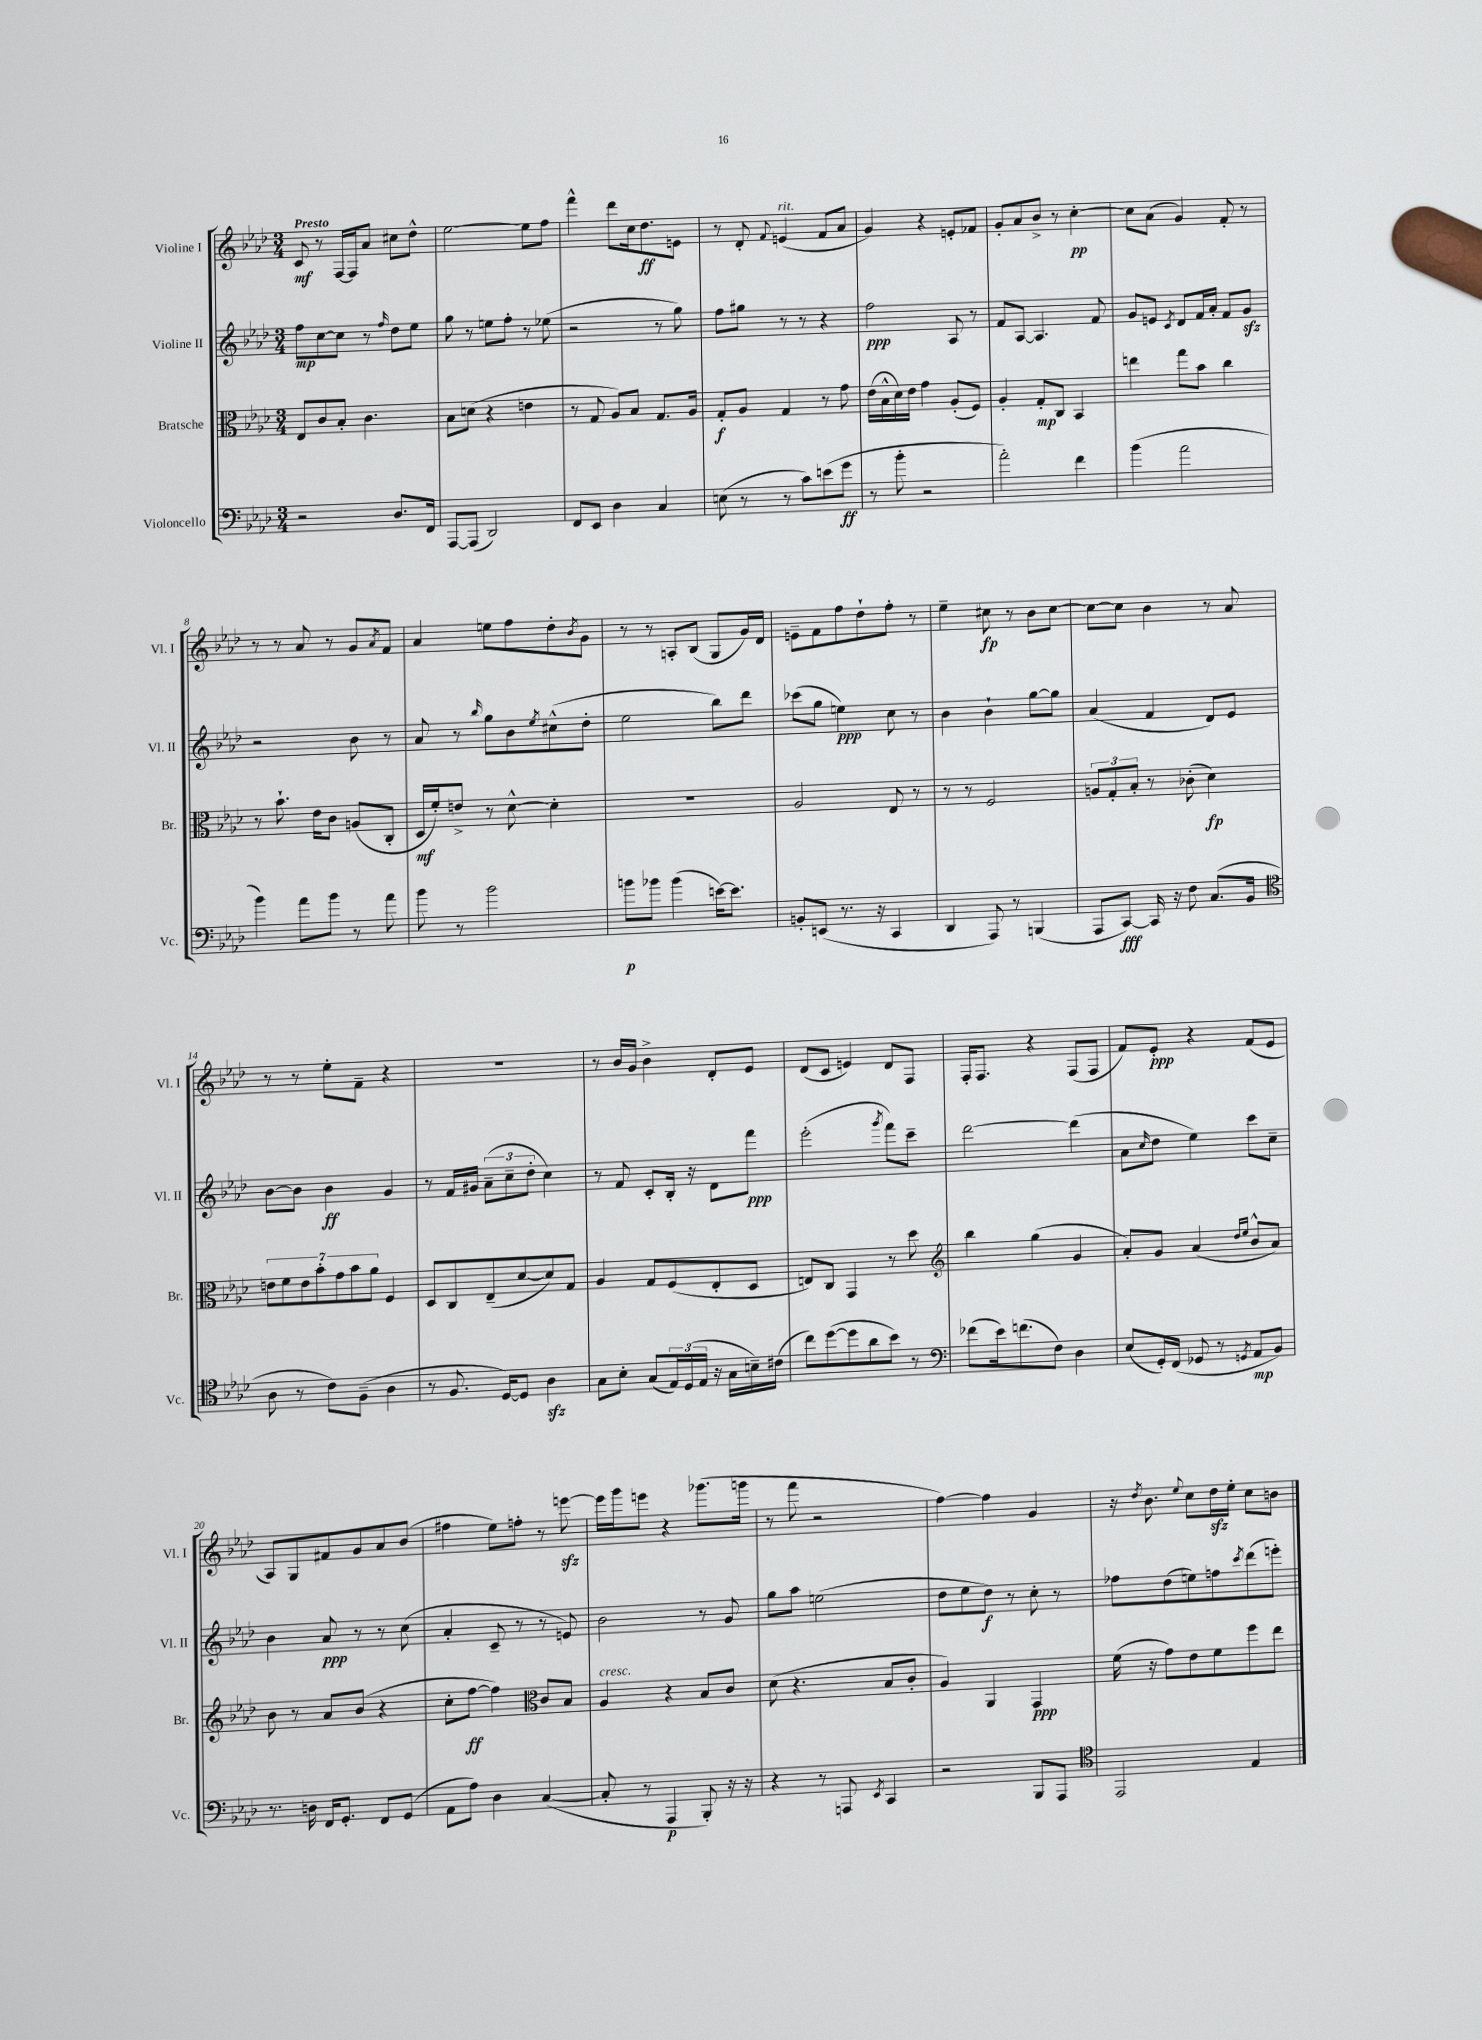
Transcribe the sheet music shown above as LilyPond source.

<<
\new StaffGroup <<
\new Staff = "s0" \with { instrumentName = "Violine I" shortInstrumentName = "Vl. I" } {
    \clef treble \key aes \major \numericTimeSignature \time 3/4 \tempo "Presto"
    c'8\mf r8 f16~ f16 aes'8 cis''8 des''8-^ |
    ees''2~ ees''8 f''8 |
    f'''4-^ des'''8 c''16 des''8.\ff e'8 |
    r8 des'8-. \appoggiatura { f'8 } e'4^\markup { \italic "rit." }( f'8 aes'8 |
    g'4) r4 e'8-. fes'8 |
    g'8-. aes'8 bes'8-> r8 c''4~-.\pp |
    c''8 aes'8( g'4) f'8-. r8 |
    r8 r8 aes'8 r8 g'8 \acciaccatura { aes'8 } f'8 |
    aes'4 e''8 f''8 des''8-. \acciaccatura { bes'8 } g'8 |
    r8 r8 a8-. bes8( g8 g'16) des'16 |
    e'8-- f'8 f''8 des''8-! f''8-. r8 |
    ees''4-- cis''8\fp r8 bes'8 cis''8~ |
    cis''8~ cis''8 bes'4 r8 aes'8 |
    r8 r8 ees''8-. f'8-- r4 |
    R2. |
    r8 bes'16 g'16 bes'4-> des'8-. ees'8 |
    des'8( c'8 e'4) des'8 f8 |
    f16-. f8. r4 f8( f8 |
    f'8) ees'8-.\ppp r4 f'8( ees'8 |
    aes8) g8 fis'8 g'8 aes'8 bes'8( |
    fis''4 ees''8) f''8-. r8 e'''8~\sfz |
    e'''16 g'''16 e'''8 r4 ges'''8.( g'''16 |
    r8 f'''8 r2 |
    f''4~) f''4 g'4 |
    r16 \acciaccatura { des''8 } bes'8. \appoggiatura { ees''8 } c''8 des''16\sfz ees''16-. c''8 b'8 \bar "|." |
}
\new Staff = "s1" \with { instrumentName = "Violine II" shortInstrumentName = "Vl. II" } {
    \clef treble \key aes \major \numericTimeSignature \time 3/4
    f''8\mp c''8~ c''8 r8 \grace { f''16 } des''8 ees''8 |
    g''8 r8 e''8 f''8-. r8 ees''8( |
    r2 r8 g''8) |
    f''8 gis''8 r8 r8 r4 |
    f''2\ppp aes8 r8 |
    f'8 aes8~ aes4. f'8 |
    g'8 e'8 \acciaccatura { c'8 } des'8 f'16 aes'16-. f'8 g'8\sfz |
    r2 bes'8 r8 |
    aes'8 r8 \grace { bes''16 } g''8 bes'8 \acciaccatura { ees''8 } cis''8-^( des''8-. |
    ees''2 bes''8) des'''8 |
    ces'''8( g''8 e''4\ppp) c''8 r8 |
    bes'4 bes'4-! g''8~ g''8 |
    aes'4( f'4 des'8) ees'8 |
    bes'8~ bes'8 bes'4\ff g'4 |
    r8 f'16 gis'16 \tuplet 3/2 { aes'8--( c''8-- des''8-. } c''4) |
    r8 f'8 c'8-. bes16-. r16 des'8 f'''8\ppp |
    ees'''2-.( \acciaccatura { g'''8 } f'''8) c'''8-- |
    des'''2~ des'''4( |
    aes'8 \grace { c''16 } des''8 ees''4) c'''8 c''8-- |
    bes'4 aes'8\ppp r8 r8 c''8( |
    aes'4-. c'8-- r8 r8 e'8) |
    bes'2 r8 g'8 |
    g''8 aes''8 e''2( |
    des''8 ees''8 des''8\f) r8 c''8-. r8 |
    fes''8 des''8( e''8) f''8 \acciaccatura { c'''8 } des'''8( e'''8-.) \bar "|." |
}
\new Staff = "s2" \with { instrumentName = "Bratsche" shortInstrumentName = "Br." } {
    \clef alto \key aes \major \numericTimeSignature \time 3/4
    ees8 c'8 bes8-. c'4. |
    bes8 d'8( r4 e'4 |
    r8 g8 aes8) bes8 g8. aes16 |
    g8-.\f aes8 g4 r8 g'8 |
    ees'16( bes16-^ des'16) ees'16 g'4 aes8-.( f8) |
    aes4-. g8-.\mp c8 bes,4 |
    e''4 g''8 bes'8 c''4 |
    r8 bes'8.-! ees'16 c'8 a8( c8-. |
    des16\mf f'16-.) e'8-> r8 des'8~-^ des'4-. |
    R2. |
    aes2 ees8 r8 |
    r8 r8 f2 |
    \tuplet 3/2 { a8 g8-. bes8-. } r8 ces'8-.( des'4\fp) |
    \tuplet 7/4 { e'8 f'8 e'8 bes'8-. g'8 bes'8 aes'8 } f4 |
    des8 c8 ees8--( des'8~ des'8) g8 |
    aes4 g8 f8( ees8-. des8 |
    e8) c8 g,4 r8 des''8 |
    \clef treble bes''4 g''4( g'4 |
    aes'8-.) g'8 aes'4( \grace { des''16 ees''16 } bes'8-^ aes'8) |
    bes'8 r8 aes'8 bes'8( r4 |
    c''8-. f''8~\ff f''4) \clef alto c'8 bes8 |
    aes4^\markup { \italic "cresc." } r4 bes8 c'8 |
    des'8( r4. bes8 c'8-. |
    aes4) aes,4 g,4\ppp |
    f'16( r16 g'8) ees'8 f'8 f''8 ees''8 \bar "|." |
}
\new Staff = "s3" \with { instrumentName = "Violoncello" shortInstrumentName = "Vc." } {
    \clef bass \key aes \major \numericTimeSignature \time 3/4
    r2 des8. f,16 |
    aes,,8~ aes,,8( des,2) |
    f,8 ees,8 des4 c4 |
    e8( r8 r8 c'8) e'8( g'8\ff |
    r8 bes'8-. r2 |
    aes'2-.) f'4 |
    bes'4( aes'2 |
    bes'4) aes'8 bes'8 r8 aes'8 |
    bes'8 r8 bes'2 |
    b'8\p bes'8 bes'4( e'16~) e'8. |
    b,8-. e,8( r8. r16 c,4 |
    des,4 aes,,8) r8 b,,4( |
    aes,,8 c,8~\fff) c,16 r16 f8 c8.( bes,16 |
    \clef tenor aes8 r8 c'8) f8--( aes4 |
    r8 f8. des16~) des8 aes4\sfz |
    g8 bes8-. g8( \tuplet 3/2 { ees16) des16( ees16 } r16 g16 b16--) cis'16( |
    c''8) des''8~( des''8 aes'8 bes'8) r8 |
    \clef bass fes'8( ees'16) f'8.( f8) des4 |
    ees8( g,16-.) f,16( ges,8 r8 \acciaccatura { g,8 } aes,8\mp bes,8) |
    r8. d16 f,16 g,8.-. f,8 g,8( |
    aes,8 aes8) des4 c4~( |
    c8-. r8 aes,,4\p bes,,8-.) r16 r16 |
    r4 r8 a,,8 \acciaccatura { ees,8 } c,4 |
    r2 bes,,8 aes,,8 |
    \clef tenor ees,2 ees4 \bar "|." |
}
>>
>>
